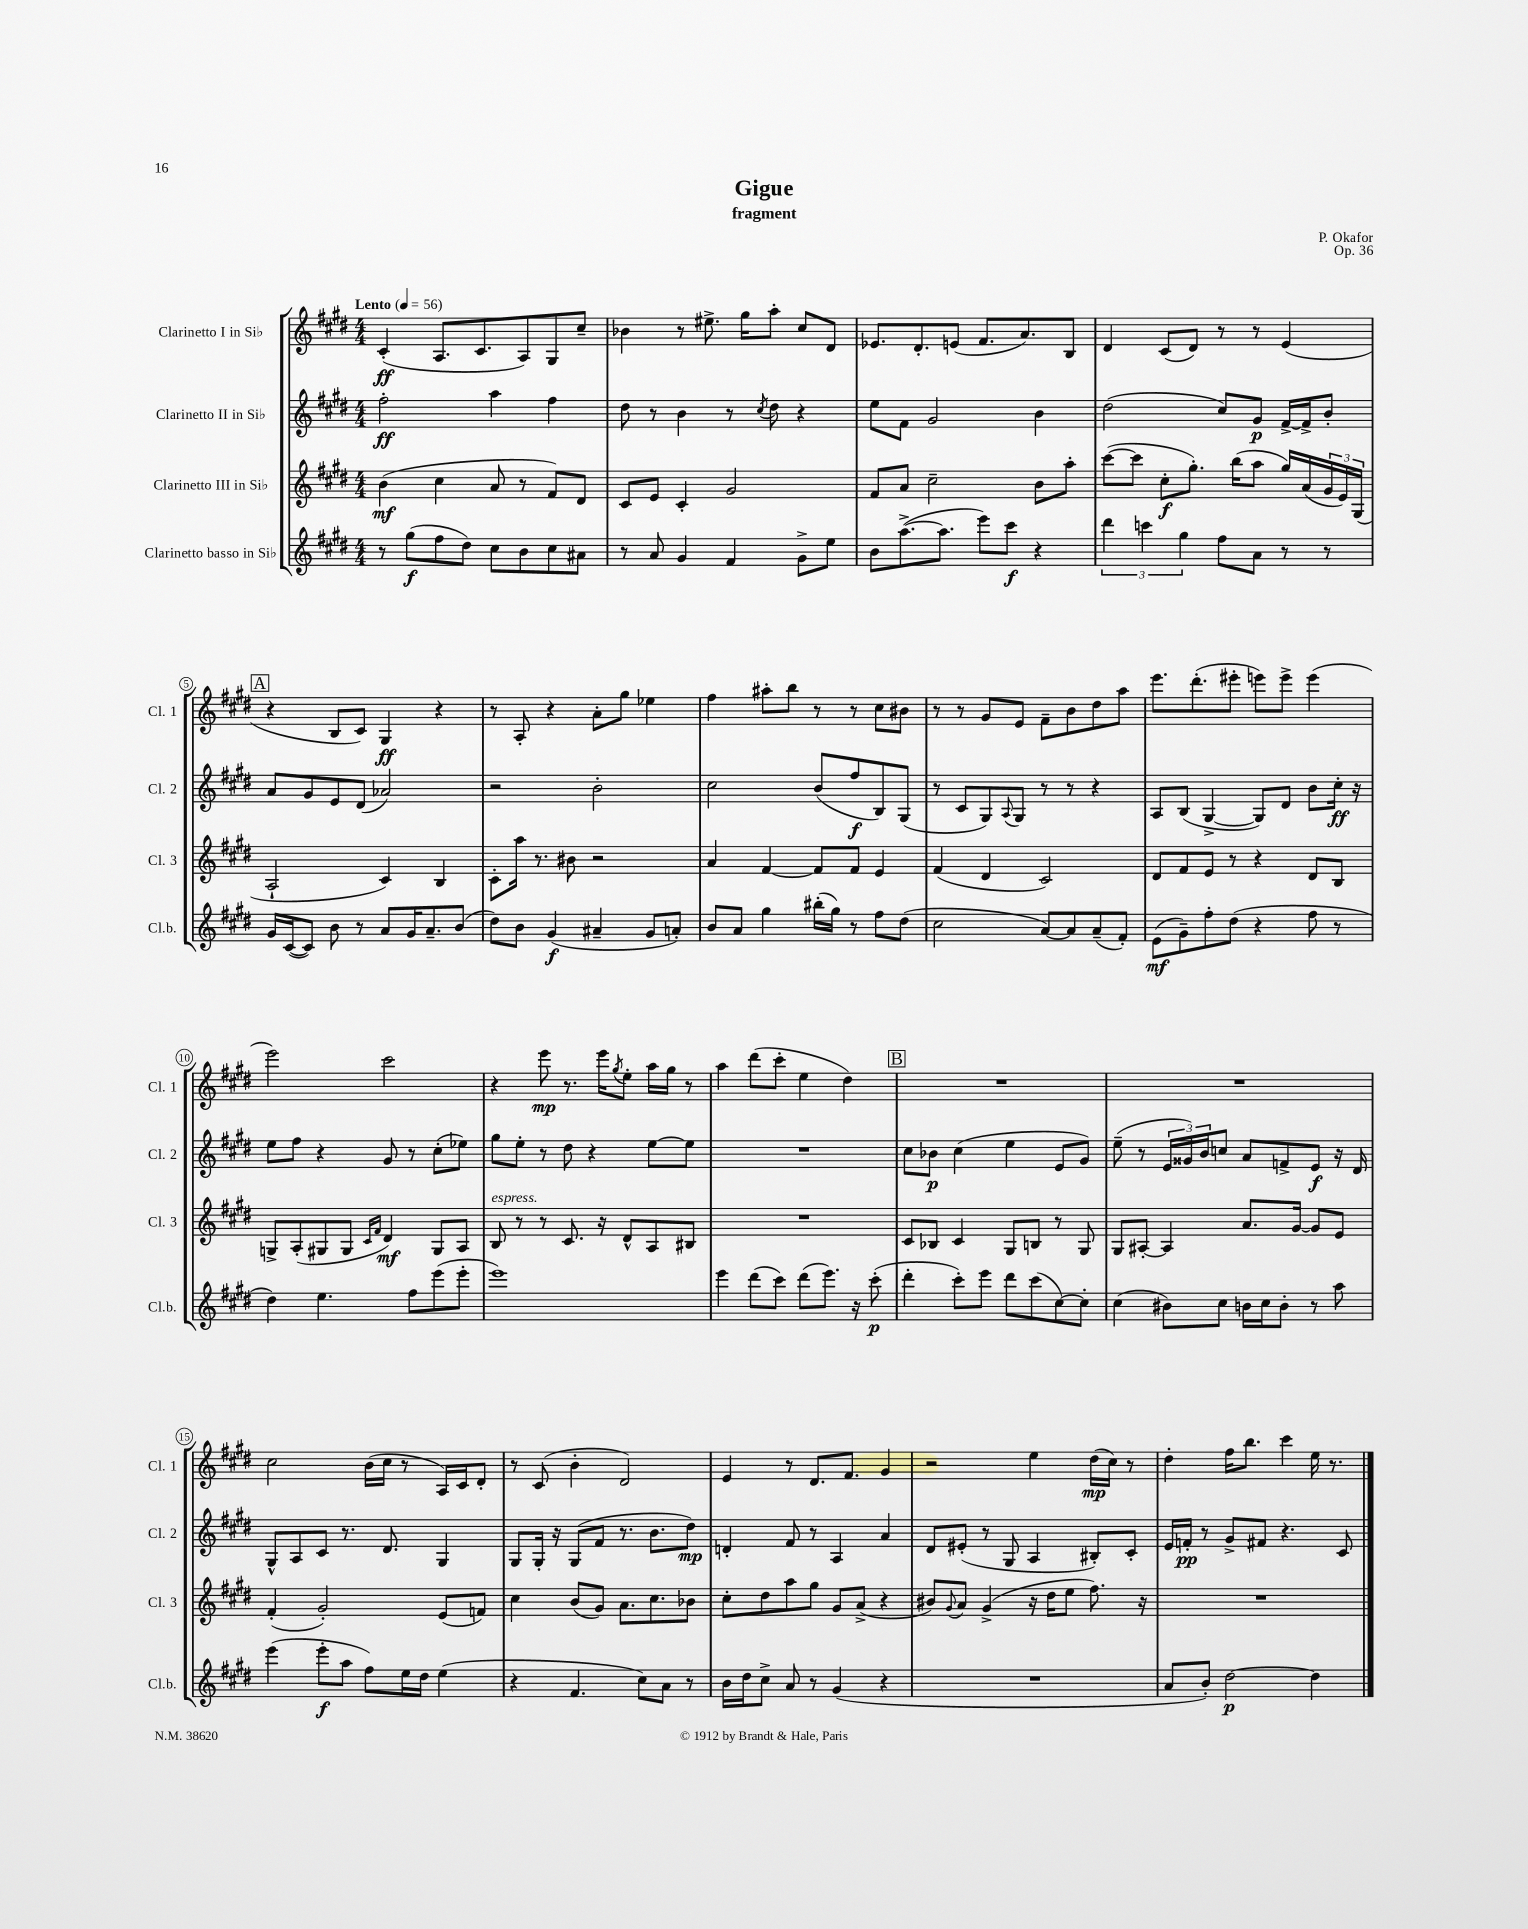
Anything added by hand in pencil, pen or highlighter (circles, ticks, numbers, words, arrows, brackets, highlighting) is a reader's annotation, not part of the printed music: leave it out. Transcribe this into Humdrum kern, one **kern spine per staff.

**kern	**kern	**kern	**kern
*staff4	*staff3	*staff2	*staff1
*clefG2	*clefG2	*clefG2	*clefG2
*k[f#c#g#d#]	*k[f#c#g#d#]	*k[f#c#g#d#]	*k[f#c#g#d#]
*M4/4	*M4/4	*M4/4	*M4/4
*MM56	*MM56	*MM56	*MM56
8r	(4b	2ff#'	(4c#'
(8gg#	.	.	.
8ff#	4cc#	.	8.A
8dd#)	.	.	.
.	.	.	8.c#
8cc#	8a	4aa	.
8b	8r	.	8A)
8cc#	8f#)	4ff#	8G#
8a#	8d#	.	8cc#~
=	=	=	=
8r	8c#	8dd#	4b-
8a	8e	8r	.
4g#	4c#'	4b	8r
.	.	.	8.ee#^
4f#	2g#	8r	.
.	.	.	16gg#
.	.	8qcc#	.
.	.	8dd#	8aa'
8g#^	.	4r	8cc#
8ee	.	.	8d#
=	=	=	=
8b	8f#	8ee	8.e-
([8.aa^	8a	8f#	.
.	.	.	8.d#'
.	2cc#~	2g#	.
8.aa]	.	.	.
.	.	.	(8e
8eee)	.	.	8.f#
8ccc#	.	.	.
.	.	.	8.a)
4r	8b	4b	.
.	8aa'	.	8B
=	=	=	=
6ddd#	([8ccc#	(2dd#	4d#
.	8ccc#]	.	.
6ccc	.	.	.
.	8cc#'	.	(8c#
6gg#	.	.	.
.	8.gg#')	.	8d#)
8ff#	.	8cc#)	8r
.	(16bb	.	.
8a	8aa	8g#	8r
8r	16gg#)	[16f#^	(4e
.	(16a	16f#^]	.
8r	24g#	8b'	.
.	24e)	.	.
.	(24G#	.	.
=	=	=	=
16g#	2A`	8a	4r
([16c#	.	.	.
8c#])	.	8g#	.
8b	.	8e	8B
8r	.	(8d#	8c#)
8a	4c#)	2a-)	4G#
16g#	.	.	.
8.a~	.	.	.
.	4B	.	4r
(8b	.	.	.
=	=	=	=
8dd#)	8c#'	2r	8r
8b	16aa	.	8A'
.	8.r	.	.
(4g#	.	.	4r
.	8b#	.	.
4a#~	2r	2b'	8a'
.	.	.	8gg#
8g#	.	.	4ee-
8a')	.	.	.
=	=	=	=
8b	4a	2cc#	4ff#
8a	.	.	.
4gg#	[4f#	.	8aa#'
.	.	.	8bb
(16bb#'	8f#]	(8b	8r
16gg#)	.	.	.
8r	8f#	8ff#	8r
8ff#	4e	8B)	8cc#
(8dd#	.	(8G#	8b#
=	=	=	=
2cc#	(4f#	8r	8r
.	.	8c#	8r
.	4d#	8G#)	8g#
.	.	8qqA	.
.	.	8G#	8e
[8a)	2c#)	8r	8f#~
8a]	.	8r	8b
(8a~	.	4r	8dd#
8f#')	.	.	8aa
=	=	=	=
(8e	8d#	8A	8.eee
8g#~)	8f#	(8B	.
.	.	.	(8.ddd#'
8ff#'	8e	[4G#^	.
(8dd#	8r	.	8eee#'
4r	4r	8G#])	8eee)
.	.	8d#	8eee^
8ff#	8d#	8b	(4eee
8r	8B	16cc#'	.
.	.	16r	.
=	=	=	=
4dd#)	8G^	8ee	2eee)
.	(8A'	8ff#	.
4.ee	8G#	4r	.
.	8G#	.	.
.	16qqc#	.	.
.	16qqf#	.	.
.	4d#)	8g#	2ccc#
8ff#	.	8r	.
(8eee	8G#	(8cc#'	.
8eee'	8A	8ee-)	.
=	=	=	=
1eee)	8B	8gg#	4r
.	8r	8ee'	.
.	8r	8r	8eee
.	8.c#	8dd#	8.r
.	.	4r	.
.	16r	.	16eee
.	.	.	8qgg#
.	8d#^^	.	8ee'
.	8A	[8ee	16aa
.	.	.	16gg#
.	8B#	8ee]	8r
=	=	=	=
4eee	1r	1r	4aa
(8ddd#	.	.	(8ddd#
8ccc#)	.	.	8ccc#'
(8ddd#	.	.	4ee
8.eee)	.	.	.
.	.	.	4dd#)
16r	.	.	.
(8ccc#'	.	.	.
=	=	=	=
4ddd#'	8c#	8cc#	1r
.	8B-	8b-	.
8ccc#')	4c#	(4cc#	.
8eee	.	.	.
8ddd#	8G#	4ee	.
(8ccc#	8B	.	.
[8cc#)	8r	8e	.
8cc#']	8G#	8g#)	.
=	=	=	=
(4cc#	8G#	(8ee~	1r
.	[8A#'	8r	.
8b#)	4A#]	24e	.
.	.	24g##)	.
.	.	24b	.
8cc#	.	8cc	.
16b	8.a	8a	.
16cc#	.	.	.
8b'	.	8f^	.
.	[16g#	.	.
8r	8g#]	8e	.
8aa	8e	16r	.
.	.	16d#	.
=	=	=	=
(4eee	(4f#'	8G#^^	2cc#
.	.	8A	.
8eee'	2g#')	8c#	.
8aa	.	8.r	.
8ff#)	.	.	(16b
.	.	8.d#	16cc#
16ee	.	.	8r
16dd#	.	.	.
(4ee	(8e	4G#	16A)
.	.	.	16c#
.	8f)	.	8d#'
=	=	=	=
4r	4cc#	8G#	8r
.	.	16G#'	(8c#
.	.	16r	.
4.f#	(8b	(8G#	4b'
.	8g#)	8f#	.
.	8.a	8.r	2d#)
8cc#)	.	.	.
.	8.cc#	8.b	.
8a	.	.	.
8r	8b-	8dd#)	.
=	=	=	=
16b	8cc#'	4d'	4e
16dd#	.	.	.
8cc#^	8dd#	.	.
8a	8aa	8f#	8r
8r	8gg#	8r	8.d#
(4g#	8g#	4A	.
.	.	.	8.f#
.	(8a^	.	.
4r	4r	4a	4g#
=	=	=	=
1r	8b#)	8d#	2r
.	8qqg#	.	.
.	8a	(8e#'	.
.	(4g#^	8r	.
.	.	8G#	.
.	16r	4A	4ee
.	16dd#	.	.
.	8ee	.	.
.	8.ff#)	8B#')	(16dd#
.	.	.	16cc#)
.	.	8c#'	8r
.	16r	.	.
=	=	=	=
8a	1r	16e	4dd#'
.	.	16f'	.
8b')	.	8r	.
[2dd#	.	8g#^	16ff#
.	.	.	8.bb
.	.	8f#	.
.	.	4.r	4ccc#
4dd#]	.	.	16ee
.	.	.	8.r
.	.	8c#	.
==	==	==	==
*-	*-	*-	*-
